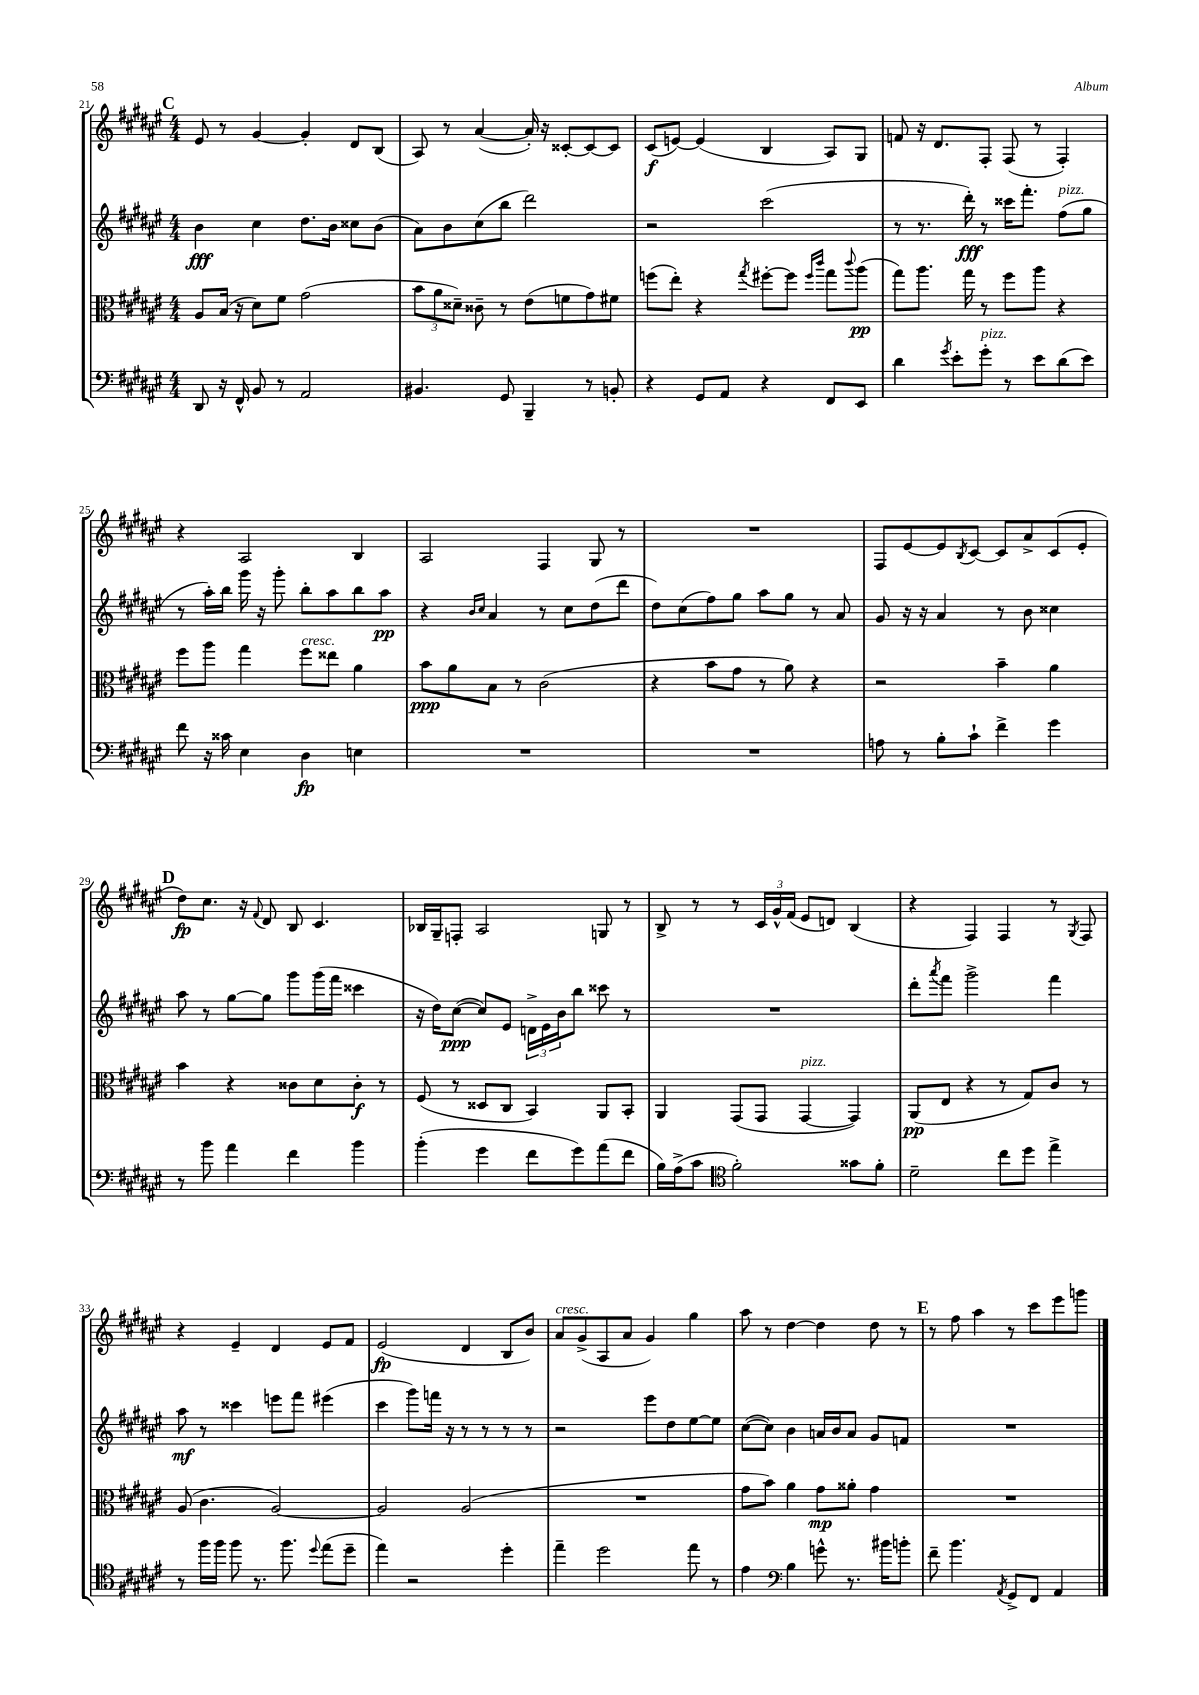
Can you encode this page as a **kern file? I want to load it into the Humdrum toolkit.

**kern	**kern	**kern	**kern
*staff4	*staff3	*staff2	*staff1
*clefF4	*clefC3	*clefG2	*clefG2
*k[f#c#g#d#a#e#]	*k[f#c#g#d#a#e#]	*k[f#c#g#d#a#e#]	*k[f#c#g#d#a#e#]
*M4/4	*M4/4	*M4/4	*M4/4
8DD#	8A#	4b	8e#
16r	(16B	.	8r
16FF#^^	16r	.	.
8BB	8d#)	4cc#	[4g#
8r	8f#	.	.
2AA#	(2g#	8.dd#	4g#']
.	.	16b	.
.	.	8cc##	8d#
.	.	(8b	(8B
=	=	=	=
4.BB#	12b	8a#)	8A#)
.	12a#	.	.
.	.	8b	8r
.	12d##~)	.	.
.	8c##~	(8cc#	([4a#
8GG#	8r	8bb	.
4BBB~	(8e#	2ddd#)	16a#'])
.	.	.	16r
.	8f	.	[8c##'
8r	8g#)	.	8c##_
8BB'	8f#	.	8c##]
=	=	=	=
4r	(8ff	2r	(8c#
.	8ee#')	.	[8e)
8GG#	4r	.	(4e]
8AA#	.	.	.
.	8qgg#	.	.
4r	[8ff#'	(2ccc#	4B
.	8ff#]	.	.
.	16qqff#	.	.
.	16qqccc#	.	.
8FF#	8gg#	.	8A#)
.	8qqccc#	.	.
8EE#	(8aa#	.	8G#
=	=	=	=
4d#	8gg#)	8r	8f
.	8.aa#	8.r	16r
.	.	.	8.d#
8qg#	.	.	.
8e#'	.	.	.
.	16gg#	16ddd#')	.
8g#'	8r	8r	8F#'
8r	8ff#	16ccc##	(8F#
.	.	8.fff#'	.
8e#	8aa#	.	8r
(8d#	4r	(8ff#	4F#')
8e#)	.	8gg#	.
=	=	=	=
8f#	8ff#	8r	4r
16r	8aa#	16aa#')	.
16c##	.	16bb	.
4E#	4gg#	16ggg#	2A#
.	.	16r	.
.	.	8ggg#'	.
4D#	8ff#	8bb'	.
.	8ee##	8aa#	.
4E	4a#	8bb	4B
.	.	8aa#	.
=	=	=	=
1r	8b	4r	2A#
.	8a#	.	.
.	.	16qqb	.
.	.	16qqcc#	.
.	8B	4a#	.
.	8r	.	.
.	(2c#	8r	4F#
.	.	8cc#	.
.	.	(8dd#	8G#
.	.	8ddd#	8r
=	=	=	=
1r	4r	8dd#)	1r
.	.	(8cc#	.
.	8b	8ff#)	.
.	8g#	8gg#	.
.	8r	8aa#	.
.	8a#)	8gg#	.
.	4r	8r	.
.	.	8a#	.
=	=	=	=
8A	2r	8g#	8F#
8r	.	16r	[8e#
.	.	16r	.
8B'	.	4a#	8e#]
.	.	.	8qB
8c#`	.	.	[8c#
4f#^	4b~	8r	8c#]
.	.	8b	8a#^
4g#	4a#	4cc##	(8c#
.	.	.	8e#'
=	=	=	=
8r	4b	8aa#	8dd#)
8b	.	8r	8.cc#
4a#	4r	[8gg#	.
.	.	.	16r
.	.	.	8qqf#
.	.	8gg#]	8d#
4f#	8c##	8ggg#	8B
.	8d#	(16ggg#	4.c#
.	.	16fff#	.
4b	8c##'	4ccc##	.
.	8r	.	.
=	=	=	=
(4b'	(8F#	16r	16B-
.	.	16dd#)	16G#~
.	8r	([8cc#	8F'
4g#	8D##	8cc#])	2A#
.	8C#	8e#	.
8f#	4BB)	24d^	.
.	.	24e#	.
.	.	24b	.
8g#)	.	8bb	.
(8a#	8AA#	8ccc##	8G
8f#	8BB'	8r	8r
=	=	=	=
16B)	4AA#	1r	8B^
(16A#^	.	.	.
8c#	.	.	8r
*clefC4	*	*	*
2f#')	(8GG#	.	8r
.	8GG#	.	24c#
.	.	.	24g#^^
.	.	.	(24f#
.	[4GG#	.	8e#
.	.	.	8d)
8g##	4GG#])	.	(4B
8f#'	.	.	.
=	=	=	=
2d#~	(8AA#	8ddd#'	4r
.	.	8qaaa#	.
.	8E#	8fff#	.
.	4r	2ggg#^	4F#)
8cc#	8r	.	4F#
8dd#	8G#)	.	.
4ee#^	8c#	4fff#	8r
.	.	.	8qG#
.	8r	.	8F#
=	=	=	=
8r	(8A#	8aa#	4r
16ff#	4.c#	8r	.
16ff#	.	.	.
8ff#	.	4ccc##	4e#~
8.r	.	.	.
.	[2A#)	8eee	4d#
8.ff#	.	.	.
.	.	8fff#	.
8qqdd#	.	.	.
(8ee#	.	(4eee#	8e#
8dd#~	.	.	8f#
=	=	=	=
4ee#)	2A#]	4ccc#	(2e#
2r	.	8ggg#)	.
.	.	16fff	.
.	.	16r	.
.	(2A#	8r	4d#
.	.	8r	.
4dd#'	.	8r	8B
.	.	8r	8b)
=	=	=	=
4ee#~	1r	2r	8a#
.	.	.	(8g#^
2dd#	.	.	8A#
.	.	.	8a#
.	.	8eee#	4g#)
.	.	8dd#	.
8ee#	.	[8ee#	4gg#
8r	.	8ee#]	.
=	=	=	=
4e#	8g#	([8cc#	8aa#
.	8b)	8cc#])	8r
*clefF4	*	*	*
4B	4a#	4b	[4dd#
8g^^	8g#	16a	4dd#]
.	.	16b	.
8.r	8a##'	8a	.
.	4g#	8g#	8dd#
16b#	.	.	.
8b'	.	8f	8r
=	=	=	=
8f#~	1r	1r	8r
4.b	.	.	8ff#
.	.	.	4aa#
8qAA#	.	.	.
8GG#^	.	.	8r
8FF#	.	.	8ccc#
4AA#	.	.	8eee#
.	.	.	8ggg
==	==	==	==
*-	*-	*-	*-
